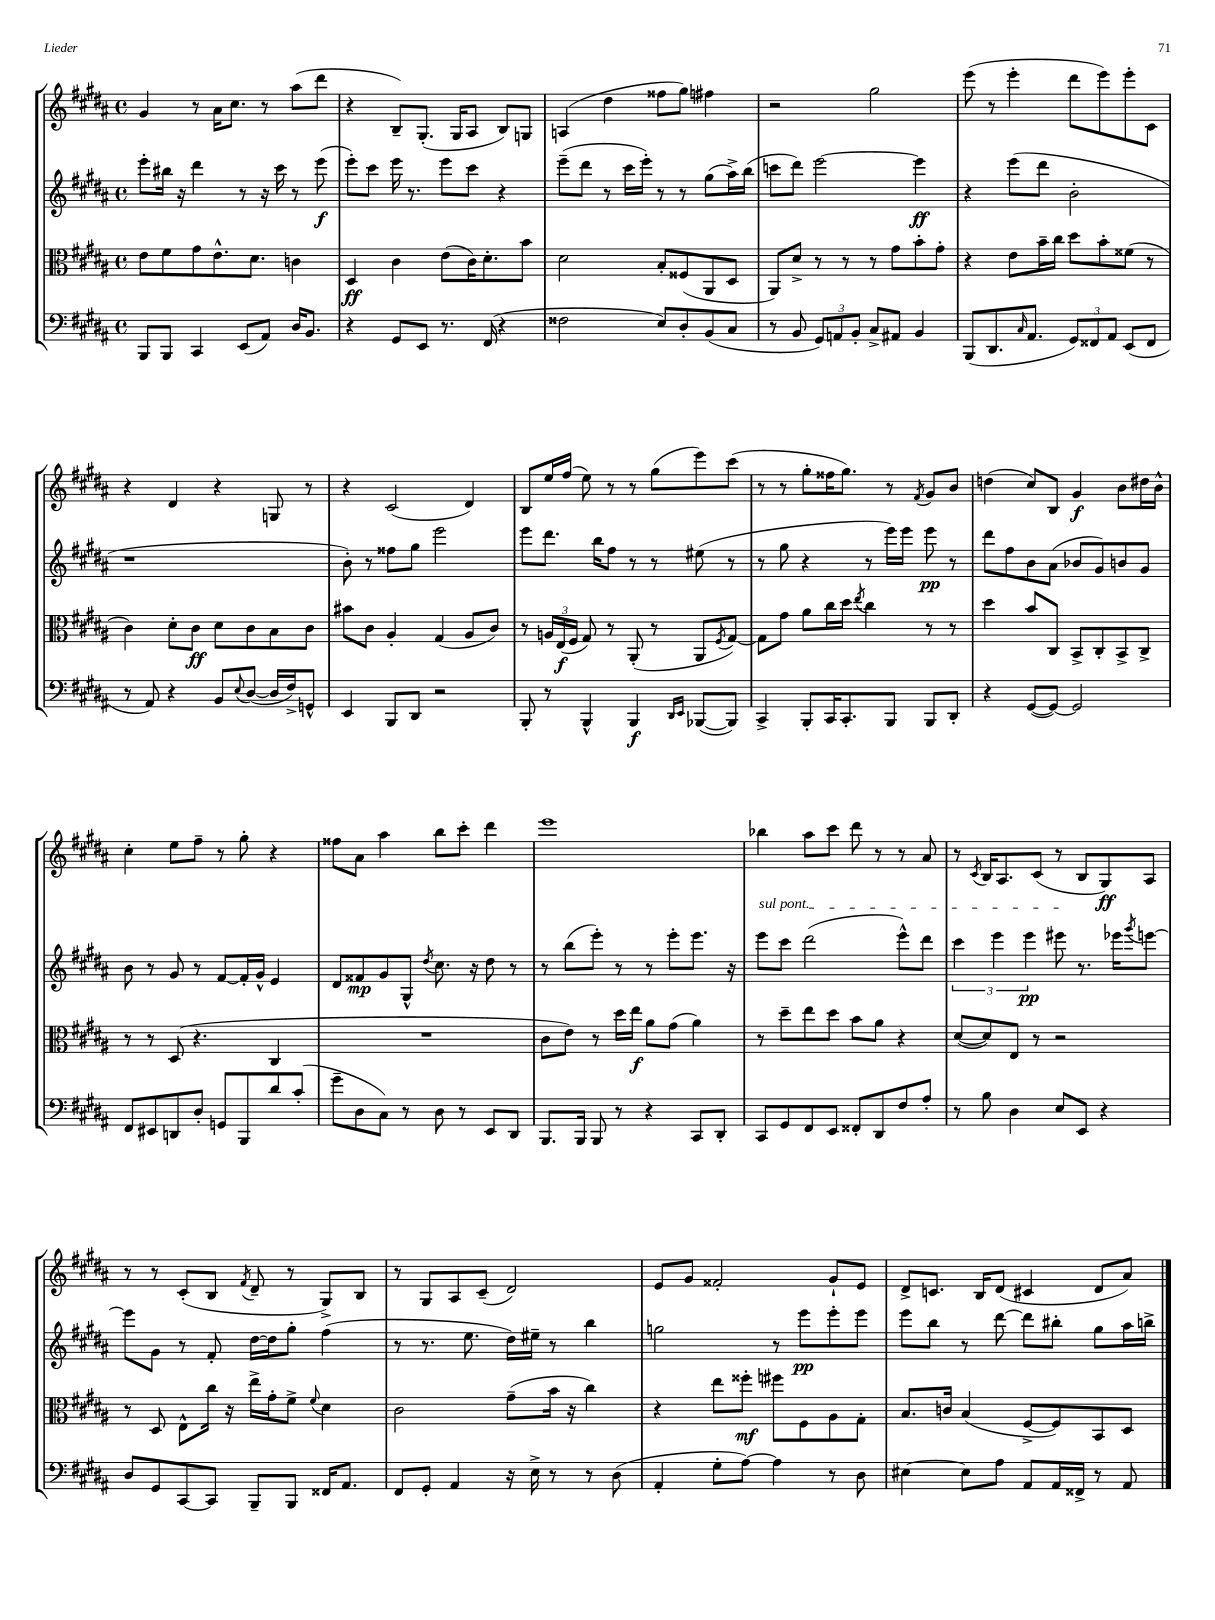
<<
\new StaffGroup <<
\new Staff = "s0" {
    \clef treble \key b \major \defaultTimeSignature \time 4/4
    gis'4 r8 ais'16 cis''8. r8 ais''8( dis'''8 |
    r4 b8--) gis8.-.( gis16 ais8 b8) g8 |
    a4( dis''4 fisis''8 gis''8) fis''4 |
    r2 gis''2 |
    e'''8( r8 e'''4-. dis'''8 e'''8) e'''8-. cis'8 |
    r4 dis'4 r4 g8 r8 |
    r4 cis'2( dis'4) |
    b8 e''16 fis''16( e''8) r8 r8 gis''8( e'''8) cis'''8( |
    r8 r8 gis''8-. fisis''16 gis''8.) r8 \acciaccatura { fis'8 } gis'8 b'8 |
    d''4( cis''8) b8 gis'4\f b'8 dis''16 b'16-^ |
    cis''4-. e''8 fis''8-- r8 gis''8-. r4 |
    fisis''8 ais'8 ais''4 b''8 cis'''8-. dis'''4 |
    e'''1 |
    bes''4 ais''8 cis'''8 dis'''8 r8 r8 ais'8 |
    r8 \acciaccatura { cis'8 } b16 ais8. cis'8( r8 b8 gis8\ff) ais8 |
    r8 r8 cis'8-.( b8 \acciaccatura { fis'8 } dis'8-- r8 gis8->) b8 |
    r8 gis8 ais8 cis'8--( dis'2) |
    e'8 gis'8 fisis'2-. gis'8-! e'8 |
    dis'8-> c'8. b16 dis'8( cis'4 dis'8 ais'8) \bar "|." |
}
\new Staff = "s1" {
    \clef treble \key b \major \defaultTimeSignature \time 4/4
    e'''8-. bis''16 r16 dis'''4 r8 r16 cis'''16 r8 e'''8\f( |
    e'''8-.) cis'''8 e'''16 r8. e'''8 cis'''8 r4 |
    e'''8--( dis'''8 r8 cis'''16 e'''16-.) r8 r8 gis''8( ais''16->) b''16( |
    c'''8 dis'''8) e'''2~ e'''4\ff |
    r4 e'''8( dis'''8 b'2-. |
    r1 |
    b'8-.) r8 fisis''8 gis''8 e'''2 |
    e'''8 dis'''8. b''16 fis''8 r8 r8 eis''8( r8 |
    r8 gis''8 r4 r8 e'''16) e'''16 e'''8\pp r8 |
    dis'''8 fis''8 b'8 ais'8( bes'8 gis'8) b'8 gis'8 |
    b'8 r8 gis'8 r8 fis'8~ fis'16-. gis'16-^ e'4 |
    dis'8 fisis'8\mp gis'8 gis8-^ \acciaccatura { dis''8 } cis''8. r16 dis''8 r8 |
    r8 b''8( e'''8-.) r8 r8 e'''8-. e'''8. r16 |
    \once \override TextSpanner.bound-details.left.text = \markup { \italic "sul pont." } e'''8\startTextSpan cis'''8 dis'''2( e'''8-^) dis'''8 |
    \tuplet 3/2 { cis'''4 e'''4 e'''4\pp } eis'''8\stopTextSpan r8. ees'''16 \acciaccatura { gis'''8 } e'''8~ |
    e'''8 gis'8 r8 fis'8-. dis''16~ dis''16 gis''8-. fis''4( |
    r8 r8. e''8. dis''16) eis''16-- r8 b''4 |
    g''2 r8 e'''8\pp e'''8-. e'''8 |
    e'''8 b''8 r8 dis'''8~ dis'''8 bis''8-. gis''8 ais''16 b''16-> \bar "|." |
}
\new Staff = "s2" {
    \clef alto \key b \major \defaultTimeSignature \time 4/4
    e'8 fis'8 gis'8 e'8.-^ dis'8. c'4 |
    dis4\ff cis'4 e'8( cis'16) dis'8.-. b'8 |
    dis'2 b8-. fisis8( ais,8 dis8 |
    ais,8) dis'8-> r8 r8 r8 gis'8 b'8-. gis'8-. |
    r4 e'8 b'16-- cis''16 dis''8 b'8-. fisis'8( r8 |
    cis'4) dis'8-. cis'8\ff dis'8 cis'8 b8 cis'8 |
    bis'8 cis'8 ais4-. gis4( ais8 cis'8) |
    r8 \tuplet 3/2 { a16 e16\f( fis16 } gis8) r8 ais,8-.( r8 ais,8 \acciaccatura { fis8 } gis8~) |
    gis8 gis'8 ais'8 cis''16 dis''16 \acciaccatura { e''8 } cis''4 r8 r8 |
    dis''4 b'8 cis8 b,8-> cis8-. b,8-> cis8-> |
    r8 r8 dis8( r4. cis4 |
    R1 |
    cis'8 e'8) r8 dis''16 e''16\f ais'8 gis'8( ais'4) |
    r8 dis''8-- e''8 dis''8 b'8 ais'8 r4 |
    dis'8~( dis'8) e8 r8 r2 |
    r8 dis8 e8-^ cis''16 r16 e''16-> gis'16-. fis'8-> \appoggiatura { fis'8 } dis'4 |
    cis'2 gis'8--( b'16 r16 cis''4) |
    r4 e''8 fisis''8-.\mf fis''8 fis8 ais8 gis8-. |
    b8. c'16 b4( fis8~-> fis8) b,8 dis8 \bar "|." |
}
\new Staff = "s3" {
    \clef bass \key b \major \defaultTimeSignature \time 4/4
    b,,8 b,,8 cis,4 e,8( ais,8) dis16 b,8. |
    r4 gis,8 e,8 r8. fis,16( r4 |
    fisis2 e8) dis8-. b,8( cis8 |
    r8 b,8 \tuplet 3/2 { gis,8) a,8 b,8-. } cis8-> ais,8 b,4 |
    b,,8( dis,8. \grace { cis16 } ais,8. \tuplet 3/2 { gis,8) fisis,8 ais,8 } e,8( fisis,8 |
    r8 ais,8) r4 b,8 \appoggiatura { e8 } dis8~( dis16 fis16->) g,8-^ |
    e,4 b,,8 dis,8 r2 |
    b,,8-. r8 b,,4-^ b,,4\f \grace { dis,16 e,16 } bes,,8~( bes,,8) |
    cis,4-> b,,8-. cis,16 cis,8.-. b,,8 b,,8 dis,8-. |
    r4 gis,8~( gis,8~) gis,2 |
    fis,8 eis,8 d,8 dis8-. g,8 b,,8 dis'8 cis'8-.( |
    gis'8-- dis8 cis8) r8 dis8 r8 e,8 dis,8 |
    b,,8. b,,16 b,,8 r8 r4 cis,8 dis,8-. |
    cis,8 gis,8 fis,8 e,8 fisis,8-. dis,8 fis8 ais8-. |
    r8 b8 dis4 e8 e,8 r4 |
    dis8 gis,8 cis,8~ cis,8 b,,8-- b,,8 fisis,16 ais,8. |
    fis,8 gis,8-. ais,4 r16 e16-> r8 r8 dis8( |
    ais,4-. gis8-. ais8~) ais4 r8 dis8 |
    eis4~ eis8 ais8 ais,8 ais,16 fisis,16-> r8 ais,8 \bar "|." |
}
>>
>>
\layout { \context { \Score \remove "Bar_number_engraver" } }
